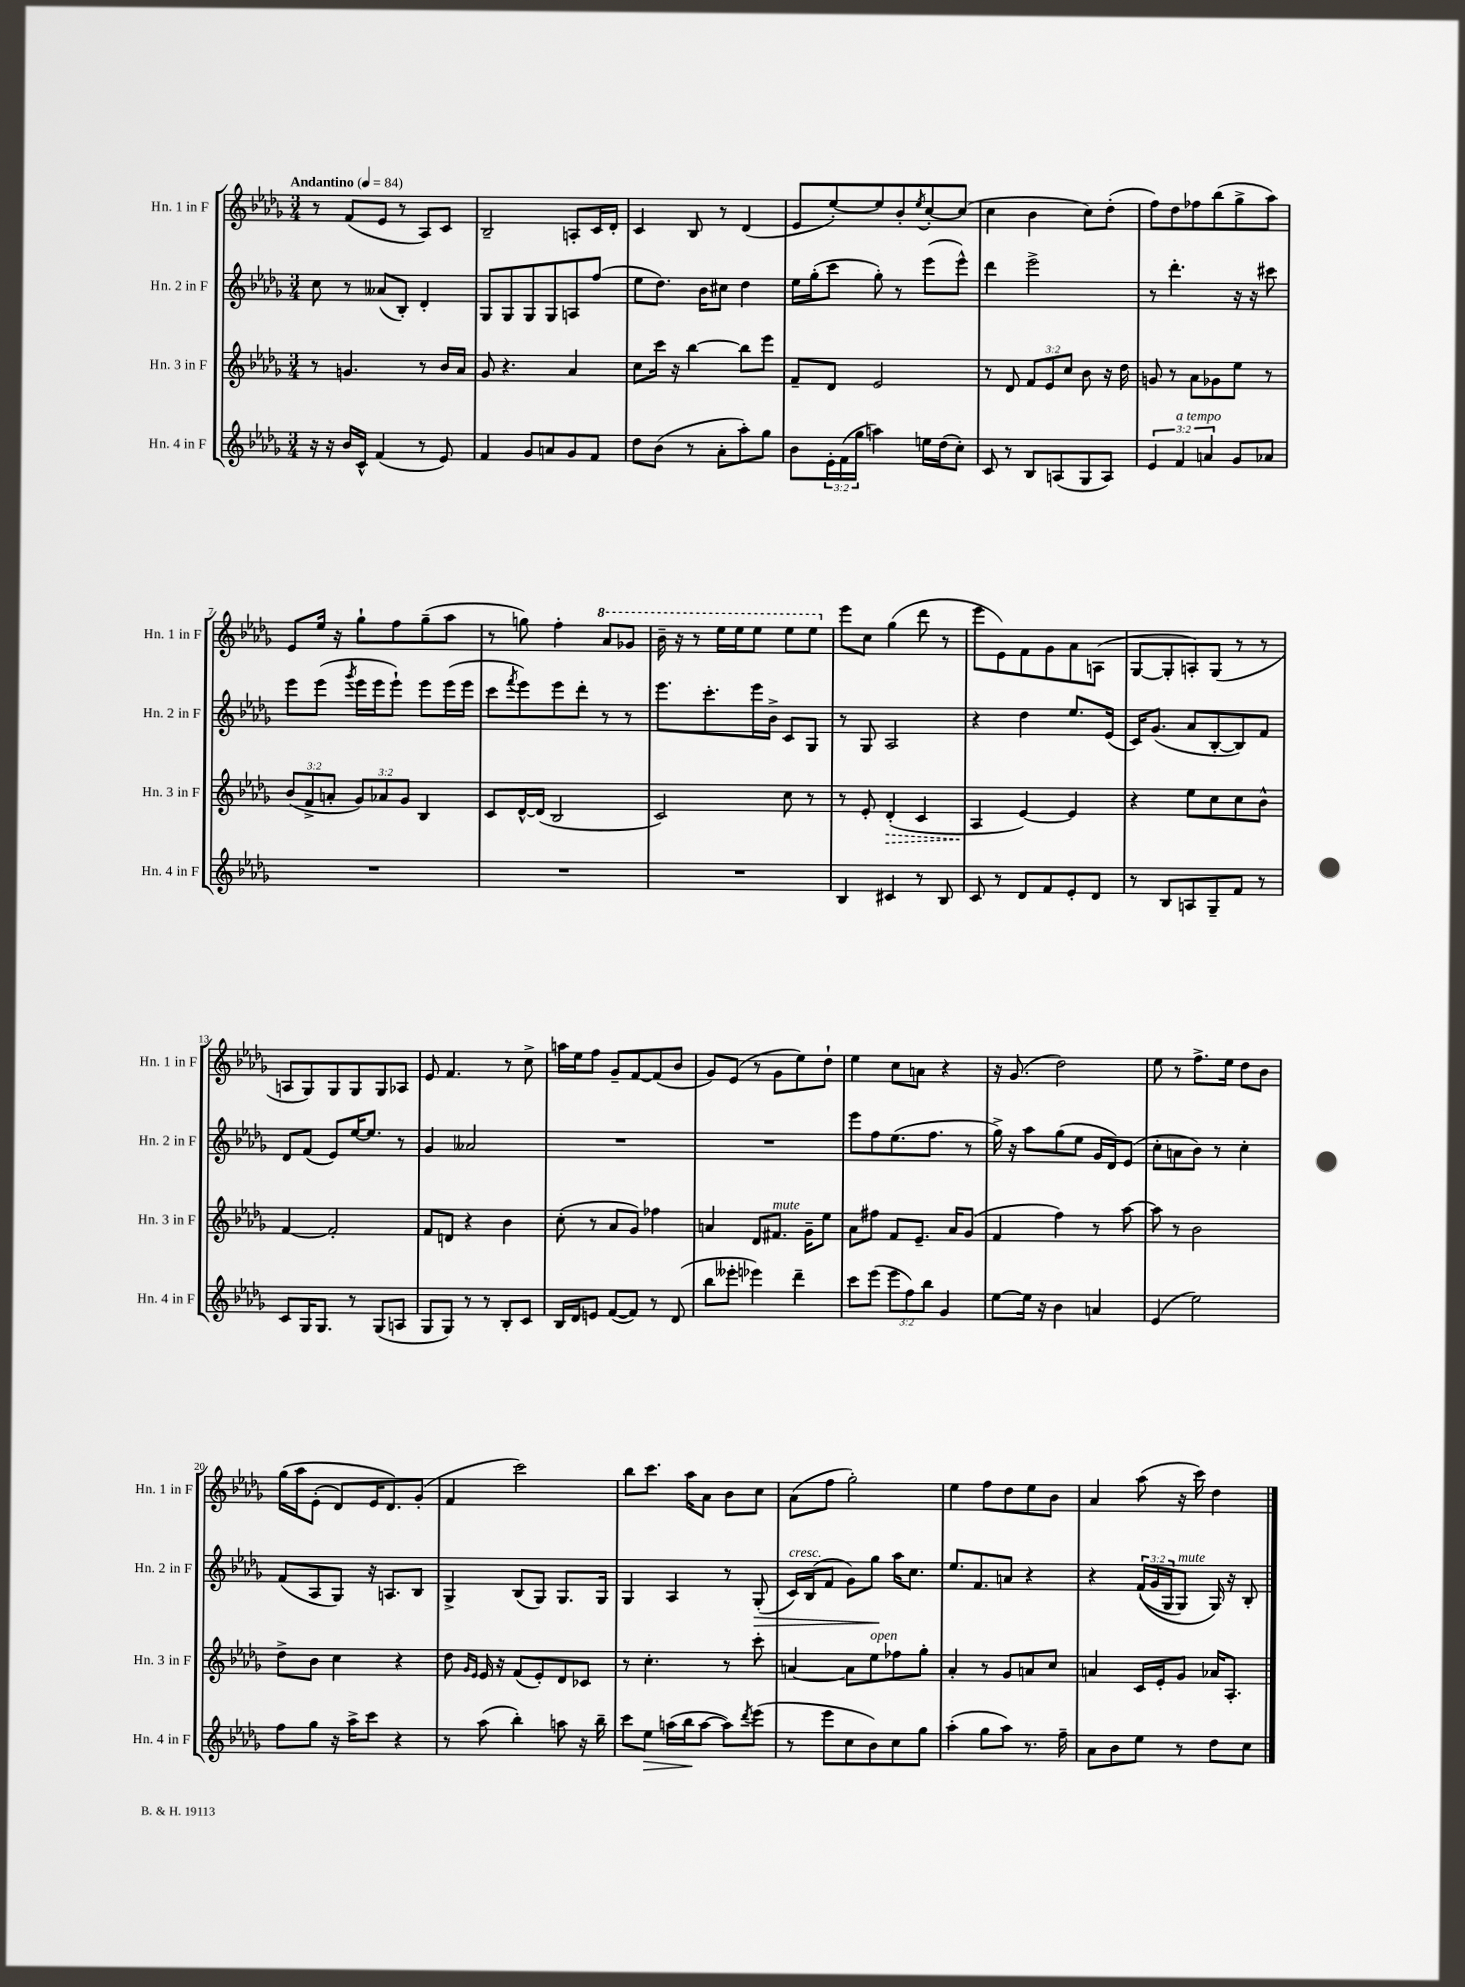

**kern	**kern	**kern	**kern
*staff4	*staff3	*staff2	*staff1
*clefG2	*clefG2	*clefG2	*clefG2
*k[b-e-a-d-g-]	*k[b-e-a-d-g-]	*k[b-e-a-d-g-]	*k[b-e-a-d-g-]
*M3/4	*M3/4	*M3/4	*M3/4
*MM84	*MM84	*MM84	*MM84
16r	8r	8cc	8r
16r	.	.	.
16b-	4.g	8r	(8f
16c^^	.	.	.
(4f	.	(8a--	8e-
.	.	8B-')	8r
8r	8r	4d-'	8A-)
8e-)	16b-	.	8c
.	16a-	.	.
=	=	=	=
4f	8g-	8G-	2B-~
.	4.r	8G-	.
8g-	.	8G-	.
8a	.	8G-	.
8g-	4a-	8A	8A'
8f	.	(8ff	16c
.	.	.	16d-'
=	=	=	=
8dd-	8cc	8ee-	4c
(8b-	16ccc	8.dd-)	.
.	16r	.	.
8r	[4bb-	.	8B-
.	.	16b-	.
8a-'	.	8cc#	8r
8aa-')	8bb-]	4dd-	(4d-
8gg-	8eee-	.	.
=	=	=	=
8b-	8f~	16ee-	8e-
.	.	(16gg-'	.
24e-'	8d-	8ccc	[8ee-')
(24f	.	.	.
24gg-	.	.	.
4aa)	2e-	8gg-')	8ee-]
.	.	8r	8b-'
.	.	.	8qee-
16ee	.	(8eee-	[8cc'
(16dd-	.	.	.
8cc')	.	8eee-^^)	(8cc]
=	=	=	=
8c	8r	4ddd-	4cc
8r	8d-	.	.
8B-	12f	2eee-^	4b-
.	12e-	.	.
(8A	.	.	.
.	12cc	.	.
8G-	8b-	.	8cc)
8A)	16r	.	(8dd-'
.	16dd-	.	.
=	=	=	=
6e-	8g	8r	8ff)
.	8r	4.ddd-'	8dd-
6f	.	.	.
.	8a-	.	8ff-
6a	.	.	.
.	8g-	.	(8bb-
8g-	8ee-	16r	8gg-^
.	.	16r	.
8a-	8r	8ccc#	8aa-)
=	=	=	=
2.r	(12b-	8eee-	8e-
.	12f^	.	.
.	.	(8eee-	16ee-
.	12a'	.	.
.	.	.	16r
.	.	8qggg-	.
.	12g-)	16eee-	8gg-`
.	.	16eee-	.
.	12a-	.	.
.	.	8eee-`)	8ff
.	12g-	.	.
.	4B-	8eee-	(8gg-~
.	.	(16eee-	8aa-
.	.	16eee-	.
=	=	=	=
2.r	8c	8ccc	8r
.	.	8qfff	.
.	[16d-^^	8eee-)	8gg)
.	(16d-]	.	.
.	2B-	8eee-	4ff'
.	.	8ddd-'	.
.	.	8r	8aa-
.	.	8r	8gg-
=	=	=	=
2.r	2c)	8.eee-	16bb-~
.	.	.	16r
.	.	.	8r
.	.	8.ccc'	.
.	.	.	16eee-
.	.	.	16eee-
.	.	16eee-	8eee-
.	.	16b-^	.
.	8cc	8c	8eee-
.	8r	8G-	8eee-
=	=	=	=
4B-	8r	8r	8eee-
.	8e-'	8G-	8cc
4c#	(4d-'	2A-	(4gg-
8r	4c	.	8ddd-
8B-	.	.	8r
=	=	=	=
8c	4A-	4r	8eee-
8r	.	.	8e-)
8d-	[4e-)	4dd-	8f
8f	.	.	8g-
8e-'	4e-]	8.ee-	8a-
8d-	.	.	(8A
.	.	(16e-	.
=	=	=	=
8r	4r	16c)	[8G-
.	.	(8.g-	.
8B-	.	.	8G-']
8A	8ee-	8a-	8A')
8G-~	8cc	[8B-'	(8G-
8f	8cc	8B-])	8r
8r	8b-^^	8f	8r
=	=	=	=
8c	[4f	8d-	8A
16G-	.	(8f	8G-)
8.G-	.	.	.
.	2f']	8e-)	8G-
8r	.	[16ee-	8G-
.	.	8.ee-]	.
(8G-	.	.	8G-
8A	.	8r	8A-
=	=	=	=
8G-	8f	4g-	8e-
8G-)	8d	.	4.f
8r	4r	2a--	.
8r	.	.	.
8B-'	4b-	.	8r
8c	.	.	8cc^
=	=	=	=
16B-	(8cc'	2.r	16aa
16d-	.	.	16ee-
8e	8r	.	8ff
([8f	8a-	.	8g-~
8f])	8g-)	.	[8f
8r	4ff-	.	(8f]
(8d-	.	.	8b-
=	=	=	=
8bb-	4a	2.r	8g-)
8eee--'	.	.	(8e-
4eee-)	8d-	.	8r
.	8.f#	.	8g-
4ddd-~	.	.	8ee-)
.	16g-~	.	.
.	8ee-	.	8dd-`
=	=	=	=
8ccc	8a-	8eee-	4ee-
(8eee-	8ff#	8ff	.
12eee-	8f	(8.ee-	8cc
12ff)	.	.	.
.	8.e-~	.	8a
12bb-	.	.	.
.	.	8.ff	.
4g-	.	.	4r
.	16a-	.	.
.	(8g-	8r	.
=	=	=	=
[8ee-	4f	16gg-^)	16r
.	.	16r	(8.g-
16ee-]	.	8aa-	.
16r	.	.	.
4b-	4ff)	(8gg-	2dd-)
.	.	8ee-	.
4a	8r	16g-	.
.	.	16d-)	.
.	[8aa-	(8e-	.
=	=	=	=
(4e-	8aa-]	8cc'	8ee-
.	8r	8a	8r
2ee-)	2b-	8b-)	8.ff^
.	.	8r	.
.	.	.	16ee-
.	.	4cc'	8dd-
.	.	.	8b-
=	=	=	=
8ff	8dd-^	(8f	&(16gg-
.	.	.	16aa-
8gg-	8b-	8A-	(8e-'
16r	4cc	8G-)	8d-)
16aa-^	.	.	.
8ccc	.	16r	16e-
.	.	8.A	8.d-&)
4r	4r	.	.
.	.	8B-	(8g-'
=	=	=	=
8r	8dd-	4G-^	4f
.	16qqg-	.	.
.	16qqe-	.	.
(8aa-	16e-	.	.
.	16r	.	.
4bb-')	(8f	(8B-	2ccc)
.	8e-')	8G-)	.
8aa	8d-	8.G-	.
16r	8c-	.	.
16bb-~	.	16G-	.
=	=	=	=
8ccc	8r	4G-	8bb-
8ee-	4.cc'	.	8.ccc
(16aa	.	4A-	.
16bb-	.	.	16aa-
[8aa	.	.	8a-
8aa])	8r	8r	8b-
8qddd-	.	.	.
(8eee-	8ccc'	(8G-'	8cc
=	=	=	=
8r	[4a	16c)	(8a-
.	.	(16B-	.
8eee-	.	8f	8ff
8cc	8a]	8g-)	2gg-')
8b-)	8ee-	8gg-	.
8cc	8ff-	16aa-	.
.	.	8.cc	.
8gg-	8gg-'	.	.
=	=	=	=
(4aa-'	4a-'	8.ee-	4ee-
.	.	8.f	.
8gg-	8r	.	8ff
8aa-)	8g-	8a	8dd-
8.r	8a	4r	8ee-
.	8cc	.	8b-
16ff~	.	.	.
=	=	=	=
8a-	4a	4r	4a-
8b-	.	.	.
8ee-	16c	&((24f	(8aa-
.	.	24g-	.
.	16e-'	.	.
.	.	24G-	.
8r	8g-	8G-)	16r
.	.	.	16ccc)
8dd-	16a-	16G-&)	4dd-
.	8.A-'	16r	.
8cc	.	8B-'	.
==	==	==	==
*-	*-	*-	*-
